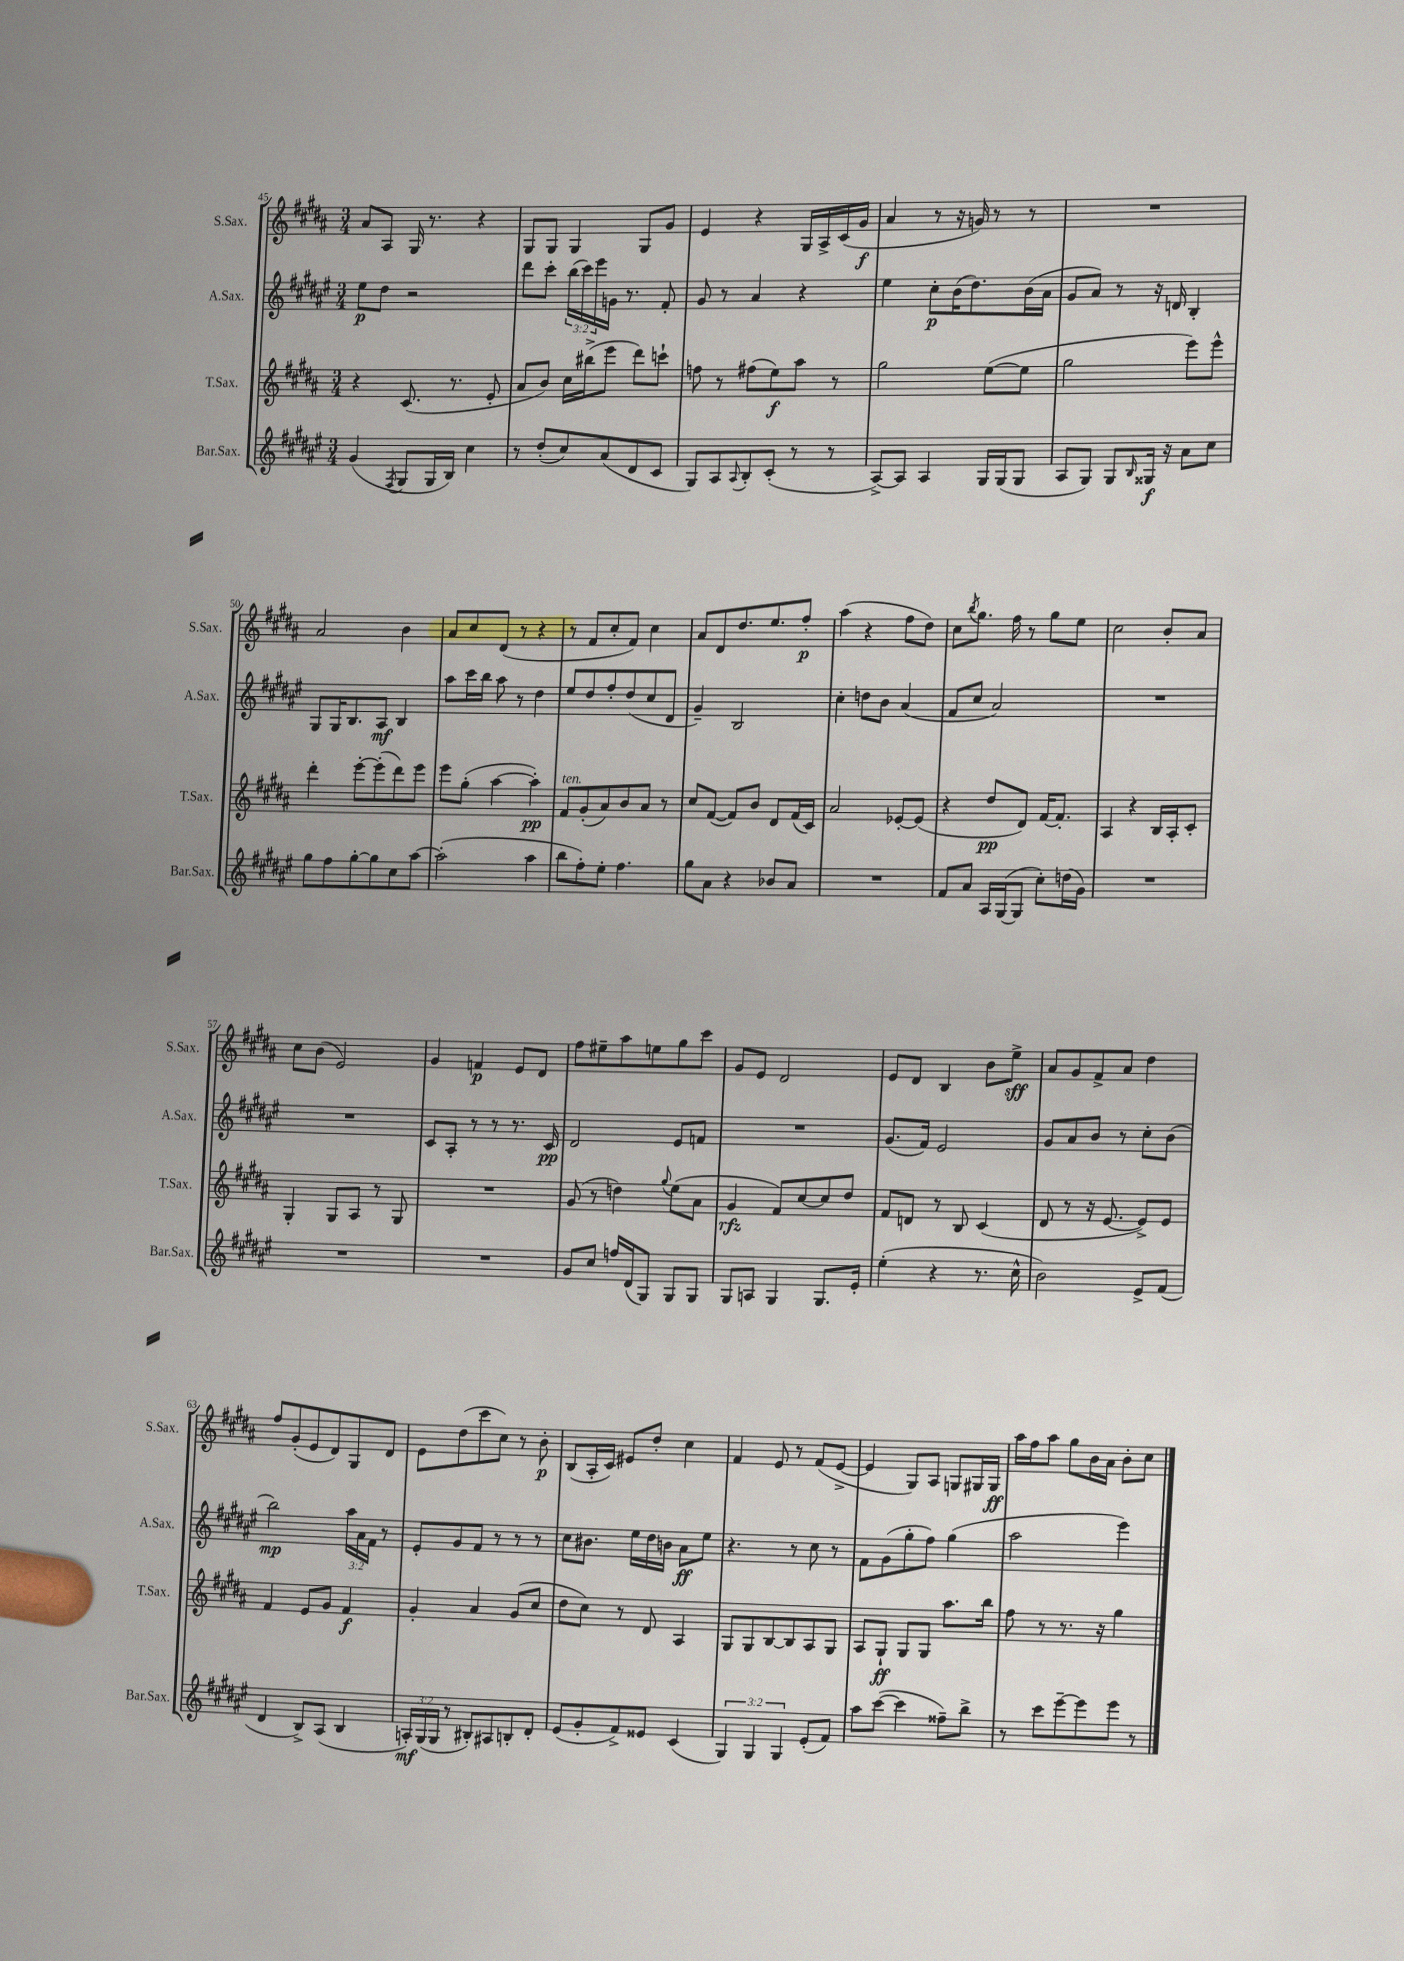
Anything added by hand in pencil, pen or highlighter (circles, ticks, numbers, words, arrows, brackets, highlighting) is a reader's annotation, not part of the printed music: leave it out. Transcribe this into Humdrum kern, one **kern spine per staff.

**kern	**kern	**kern	**kern
*staff4	*staff3	*staff2	*staff1
*clefG2	*clefG2	*clefG2	*clefG2
*k[f#c#g#d#a#e#]	*k[f#c#g#d#a#]	*k[f#c#g#d#a#e#]	*k[f#c#g#d#a#]
*M3/4	*M3/4	*M3/4	*M3/4
(4g#	4r	8ee#	8a#
.	.	8dd#	8A#
8qF#	.	.	.
8G#	(8.c#	2r	16G#
.	.	.	8.r
16G#	.	.	.
16B)	8.r	.	.
4cc#	.	.	4r
.	8e'	.	.
=	=	=	=
8r	8a#	8ddd#	8G#
(8dd#'	8b)	8ccc#'	8G#
8cc#)	16cc#	(24bb	4G#
.	.	24ccc#)	.
.	(16bb#^	.	.
.	.	24eee#	.
(8a#	8eee	16g	.
.	.	8.r	.
8d#	8ddd#)	.	8G#
8c#	8ccc`	8f#'	8g#
=	=	=	=
8G#)	8ff	8g#	4e
8A#	8r	8r	.
8qqA#	.	.	.
8B'	(8ff#	4a#	4r
(8c#'	8ee)	.	.
8r	8aa#	4r	16G#
.	.	.	16A#^
8r	8r	.	(16c#
.	.	.	16g#
=	=	=	=
[8A#^)	2gg#	4ee#	4a#
8A#]	.	.	.
4A#	.	8cc#'	8r
.	.	(16b	16r
.	.	8.dd#)	16g)
16G#	([8ee	.	8r
(16G#	.	.	.
8G#	8ee]	(16b	8r
.	.	16a#	.
=	=	=	=
8A#	2gg#	8g#	2.r
8G#)	.	8a#)	.
8G#	.	8r	.
16qqB	.	.	.
16G##	.	16r	.
16r	.	16d	.
8a#	8eee)	4B'	.
8cc#	8eee^^	.	.
=	=	=	=
8gg#	4ddd#'	8G#	2a#
8ff#	.	16G#	.
.	.	8.B	.
[8gg#'	[8eee'	.	.
8gg#]	(8eee']	8A#	.
8cc#	8ddd#)	4B	4b
[8aa#	8eee	.	.
=	=	=	=
(2aa#']	8eee	8aa#	8a#
.	(8gg#'	16ccc#	8cc#
.	.	16bb	.
.	[4aa#	8aa#	(8d#
.	.	8r	8r
4aa#	4aa#'])	4dd#	4r
=	=	=	=
8bb	8f#	8ee#	8r
8ff#')	(8g#'	8dd#	8f#
8ee#'	8a#)	8ff#'	8cc#'
4.ff#	8b	(8dd#	8f#)
.	8a#	8cc#	4cc#
.	8r	8d#	.
=	=	=	=
8gg#	8cc#	4g#~)	8a#
8a#	([8f#	.	8d#
4r	8f#])	2B	8.dd#
.	8b	.	.
.	.	.	8.ee
8b-	8d#	.	.
8a#	(16f#	.	8ff#'
.	16c#)	.	.
=	=	=	=
2.r	2a#	4cc#'	(4aa#
.	.	8dd	4r
.	.	8b	.
.	[8e-'	(4a#	8ff#
.	(8e-]	.	8dd#)
=	=	=	=
8f#	4r	8f#	8cc#
.	.	.	8qbb
8a#	.	8cc#	8.gg#
16A#	8dd#	2a#)	.
([16G#	.	.	16ff#
8G#]	8d#)	.	8r
8cc#')	[16f#	.	8gg#
.	8.f#']	.	.
(16dd	.	.	8ee
16g#)	.	.	.
=	=	=	=
2.r	4A#	2.r	2cc#
.	4r	.	.
.	16B	.	8b'
.	16A#'	.	.
.	8c#'	.	8a#
=	=	=	=
2.r	4G#'	2.r	8cc#
.	.	.	(8b
.	8G#	.	2e)
.	8A#	.	.
.	8r	.	.
.	8G#	.	.
=	=	=	=
2.r	2.r	8c#	4g#
.	.	8A#'	.
.	.	8r	4f
.	.	8r	.
.	.	8.r	8e
.	.	.	8d#
.	.	16c#	.
=	=	=	=
8g#	(8g#	2d#	8ff#
8cc#	8r	.	8ee#~
16ff	4dd)	.	8aa#
(16d#	.	.	.
8G#)	.	.	8ee
.	8qqgg#	.	.
8G#	(8ee	8e#	8gg#
8G#	8a#	8f	8ccc#
=	=	=	=
8G#	4g#	2.r	8g#
8A	.	.	8e
4G#	8f#)	.	2d#
.	[8cc#	.	.
8.G#	8cc#]	.	.
.	8dd#	.	.
16e#'	.	.	.
=	=	=	=
(4ee#'	8f#	(8.g#	8e
.	8d	.	8d#
.	.	16f#)	.
4r	8r	2e#	4B
.	8B	.	.
8.r	(4c#	.	8b
.	.	.	8ee^
16cc#^^	.	.	.
=	=	=	=
2b)	8d#	8g#	8a#
.	8r	8a#	8g#
.	16r	8b	8f#^
.	[8.e	.	.
.	.	8r	8a#
8e#^	8e^])	8cc#'	4dd#
(8f#	8e	(8b	.
=	=	=	=
4d#	4f#	2bb)	8ff#
.	.	.	(8g#'
8B^)	8e	.	8e
(8A#	8g#	.	8d#)
4B	4f#	24aa#	8G#
.	.	24a#	.
.	.	24f#	.
.	.	8r	8d#
=	=	=	=
24A')	4g#'	8e#'	8e
(24G#	.	.	.
24G#	.	.	.
8r	.	8g#	(8dd#
8B#')	4a#	8f#	8ccc#
8A#	.	8r	8cc#)
8B'	(8g#	8r	8r
8d#'	8cc#	8r	8b'
=	=	=	=
(8e#	8dd#	8cc#	(8B
8g#'	8cc#)	8.b#	16A#'
.	.	.	16c#)
8f#^)	8r	.	8e#
.	.	16ee#	.
8e##	8d#	16dd#	8dd#'
.	.	16b	.
(4c#	4A#	8a#	4cc#
.	.	8ee#	.
=	=	=	=
6G#)	8G#	4.r	4f#
.	8G#	.	.
6G#	.	.	.
.	[8B	.	8e
6G#	.	.	.
.	8B]	8r	8r
(8e#'	8A#	8cc#	(8f#
8f#)	8G#	8r	[8e^
=	=	=	=
8aa#	8A#	8f#	4e]
([8ccc#	8G#`	(8g#	.
4ccc#]	8G#	8gg#'	8G#)
.	8G#	8ff#)	8A#
8ff##~)	8.aa#	(4gg#	8G
8bb^	.	.	16G#
.	16bb	.	16G#
=	=	=	=
8r	8ff#	2aa#	16aa#
.	.	.	16ff#
8ccc#	8r	.	8aa#
[8eee#~	8.r	.	8gg#
8eee#]	.	.	16b
.	16r	.	16a#
8eee#	4gg#	4eee#)	8b'
8r	.	.	8cc#
==	==	==	==
*-	*-	*-	*-
